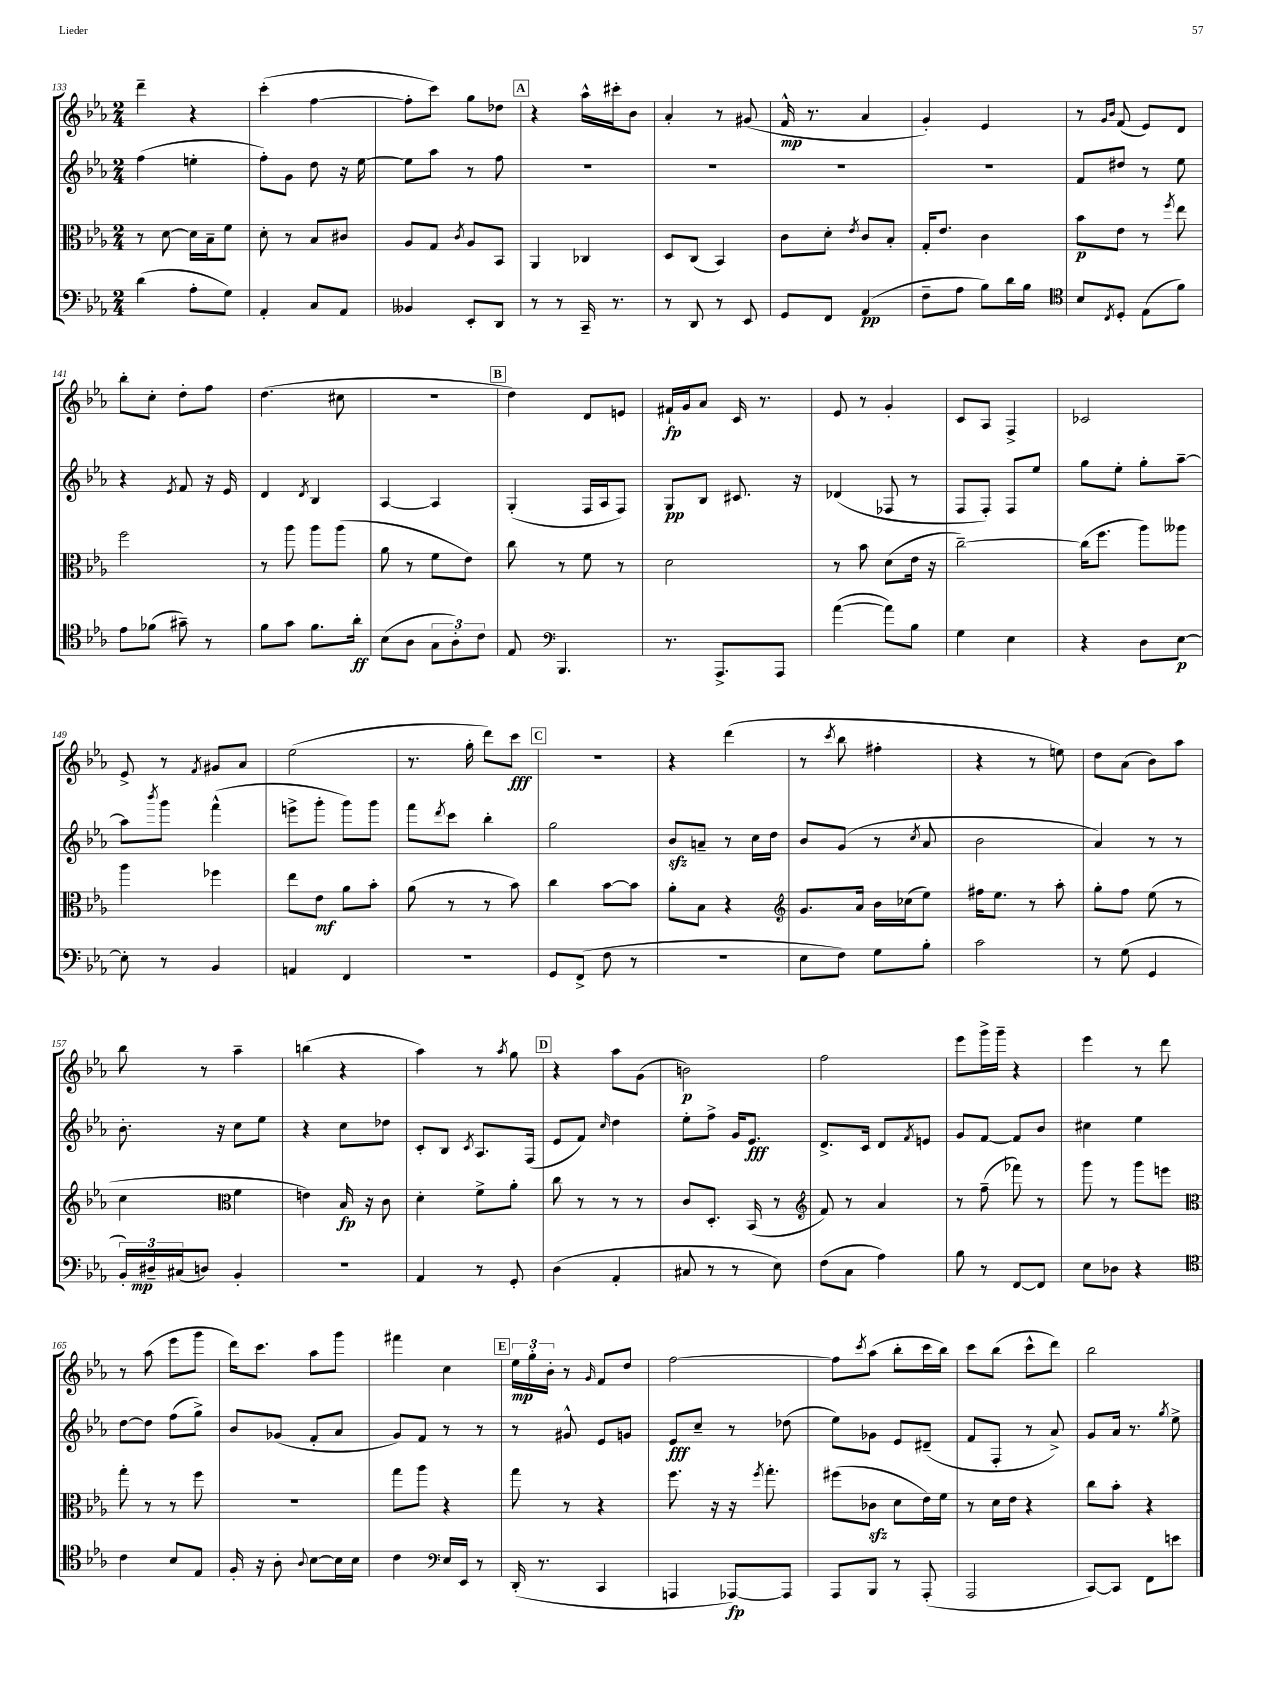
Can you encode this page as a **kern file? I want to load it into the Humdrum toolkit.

**kern	**kern	**kern	**kern
*staff4	*staff3	*staff2	*staff1
*clefF4	*clefC3	*clefG2	*clefG2
*k[b-e-a-]	*k[b-e-a-]	*k[b-e-a-]	*k[b-e-a-]
*M2/4	*M2/4	*M2/4	*M2/4
(4d	8r	(4ff	4ddd~
.	[8d	.	.
8A-'	16d]	4ee'	4r
.	16B-~	.	.
8G)	8f	.	.
=	=	=	=
4AA-'	8d'	8ff')	(4ccc'
.	8r	8g	.
8C	8B-	8dd	[4ff
8AA-	8c#	16r	.
.	.	[16ee-	.
=	=	=	=
4BB--	8A-	8ee-]	8ff']
.	8G	8aa-	8ccc)
.	8qc	.	.
8EE-'	8A-	8r	8gg
8DD	8BB-	8ff	8dd-
=	=	=	=
8r	4AA-	2r	4r
8r	.	.	.
16CC~	4C-	.	16aa-^^
8.r	.	.	16ccc#'
.	.	.	8b-
=	=	=	=
8r	8D	2r	4a-'
8DD	(8C	.	.
8r	4BB-)	.	8r
8EE-	.	.	(8g#
=	=	=	=
8GG	8c	2r	16f^^
.	.	.	8.r
8FF	8d'	.	.
.	8qe-	.	.
(4AA-	8c	.	4a-
.	8B-'	.	.
=	=	=	=
8F~	16G'	2r	4g')
.	8.e-	.	.
8A-	.	.	.
8B-)	4c	.	4e-
16d	.	.	.
16B-	.	.	.
=	=	=	=
*clefC4	*	*	*
8B-	8b-	8f	8r
.	.	.	16qqg
8qC	.	.	16qqb-
8D'	8e-	8dd#	(8f
(8E-	8r	8r	8e-)
.	8qff	.	.
8f)	8ee-	8ee-	8d
=	=	=	=
8e-	2ff	4r	8bb-'
(8f-	.	.	8cc'
.	.	8qe-	.
8g#~)	.	8f	8dd'
8r	.	16r	8ff
.	.	16e-	.
=	=	=	=
8f	8r	4d	(4.dd
8g	8aa-	.	.
.	.	8qd	.
8.f	8aa-	4B-	.
.	(8aa-	.	8cc#
16a-'	.	.	.
=	=	=	=
(8B-	8a-	[4A-	2r
8A-	8r	.	.
12G	8f	4A-]	.
12A-')	.	.	.
.	8e-)	.	.
12c	.	.	.
=	=	=	=
8E-	8cc	(4G'	4dd)
*clefF4	*	*	*
4.BBB-	8r	.	.
.	8f	16F	8d
.	.	16A-	.
.	8r	8F)	8e
=	=	=	=
8.r	2d	8G	16f#`
.	.	.	16g
.	.	8B-	8a-
8.AAA-^	.	.	.
.	.	8.c#	16c
.	.	.	8.r
8AAA-	.	.	.
.	.	16r	.
=	=	=	=
([4a-	8r	(4d-	8e-
.	8b-	.	8r
8a-])	(8d	8F-	4g'
8B-	16e-	8r	.
.	16r	.	.
=	=	=	=
4G	[2cc~)	8F	8c
.	.	8F')	8A-
4E-	.	8F	4F^
.	.	8ee-	.
=	=	=	=
4r	(16cc]	8gg	2c-
.	8.ff	.	.
.	.	8ee-'	.
8D	8aa-)	8gg'	.
[8E-	8aa--	[8aa-~	.
=	=	=	=
8E-']	4aa-	8aa-]	8e-^
.	.	8qbbb-	.
8r	.	8ggg	8r
.	.	.	8qf
4BB-	4ff-	(4fff^^	8g#
.	.	.	8a-
=	=	=	=
4AA	8ee-	8eee^	(2ee-
.	8e-	8ggg'	.
4FF	8a-	8ggg)	.
.	8b-'	8ggg	.
=	=	=	=
2r	(8a-	8fff	8.r
.	.	8qddd	.
.	8r	8ccc	.
.	.	.	16gg'
.	8r	4bb-'	8ddd)
.	8b-)	.	8ccc
=	=	=	=
8GG	4cc	2gg	2r
(8FF^	.	.	.
8F	[8b-	.	.
8r	8b-]	.	.
=	=	=	=
2r	8a-'	8b-	4r
.	8B-	8a~	.
.	4r	8r	(4ddd
.	.	16cc	.
.	.	16dd	.
=	=	=	=
*	*clefG2	*	*
8E-	8.g	8b-	8r
.	.	.	8qccc
8F)	.	(8g	8bb-
.	16a-	.	.
8G	16b-	8r	4ff#'
.	(16cc-	.	.
.	.	8qcc	.
8B-'	8ee-)	8a-	.
=	=	=	=
2c	16ff#	2b-	4r
.	8.ee-	.	.
.	8r	.	8r
.	8aa-'	.	8ee)
=	=	=	=
8r	8gg'	4a-)	8dd
(8G	8ff	.	(8a-
4GG	(8ee-	8r	8b-)
.	8r	8r	8aa-
=	=	=	=
24BB-')	4cc	8.b-'	8bb-
24D#~	.	.	.
(24C#	.	.	.
8D)	.	.	8r
.	.	16r	.
*	*clefC3	*	*
4BB-'	4f	8cc	4aa-~
.	.	8ee-	.
=	=	=	=
2r	4e)	4r	(4bb
.	16B-	8cc	4r
.	16r	.	.
.	8c	8dd-	.
=	=	=	=
4AA-	4d'	8c'	4aa-)
.	.	8B-	.
.	.	8qc	.
8r	8f^	8.A-	8r
.	.	.	8qaa-
8GG'	8a-'	.	8gg
.	.	(16F	.
=	=	=	=
(4D	8cc	8e-	4r
.	8r	8f)	.
.	.	16qqcc	.
4AA-'	8r	4dd	8aa-
.	8r	.	(8g
=	=	=	=
8C#	8c	8ee-'	2b)
8r	8.D'	8ff^	.
8r	.	16g	.
.	(16BB-	8.e-	.
8E-)	8r	.	.
=	=	=	=
*	*clefG2	*	*
(8F	8f)	8.d^	2ff
8C	8r	.	.
.	.	16c	.
4A-)	4a-	8d	.
.	.	8qf	.
.	.	8e	.
=	=	=	=
8B-	8r	8g	8eee-
8r	(8ff~	[8f	16ggg^
.	.	.	16ggg~
[8FF	8fff-)	8f]	4r
8FF]	8r	8b-	.
=	=	=	=
8E-	8ggg	4cc#	4eee-
8D-	8r	.	.
4r	8ggg	4ee-	8r
.	8eee	.	8ddd
=	=	=	=
*clefC4	*clefC3	*	*
4c	8gg'	[8dd	8r
.	8r	8dd]	(8aa-
8B-	8r	(8ff	8eee-
8E-	8ff	8gg^)	8ggg
=	=	=	=
16F'	2r	8b-	16ddd)
16r	.	.	8.ccc
8A-'	.	(8g-	.
8qqA-	.	.	.
[8B-	.	8f'	8aa-
16B-]	.	8a-	8ggg
16B-	.	.	.
=	=	=	=
4c	8gg	8g)	4fff#
.	8aa-	8f	.
*clefF4	*	*	*
16E-	4r	8r	4cc
16EE-	.	.	.
8r	.	8r	.
=	=	=	=
(16DD'	8gg	8r	24ee-
.	.	.	24gg'
8.r	.	.	.
.	.	.	24b-'
.	8r	8g#^^	8r
.	.	.	16qqg
4CC	4r	8e-	8f
.	.	8g	8dd
=	=	=	=
4AAA	8.ff	8e-	[2ff
.	.	8cc~	.
.	16r	.	.
[8AAA-)	16r	8r	.
.	8qff	.	.
.	8.gg'	.	.
8AAA-]	.	(8dd-	.
=	=	=	=
8AAA-	(8ff#	8ee-)	8ff]
.	.	.	8qccc
8BBB-	8c-	8g-	(8aa-
8r	8d	8e-	8bb-'
(8AAA-'	16e-)	(8d#~	16ccc
.	16f	.	16bb-)
=	=	=	=
2AAA-	8r	8f	8ccc
.	16d	8F'	(8bb-
.	16e-	.	.
.	4r	8r	8ccc^^
.	.	8a-^)	8ddd)
=	=	=	=
[8CC)	8cc	8g	2bb-
8CC]	8b-'	16a-	.
.	.	8.r	.
8FF	4r	.	.
.	.	8qgg	.
8e	.	8ee-^	.
==	==	==	==
*-	*-	*-	*-
